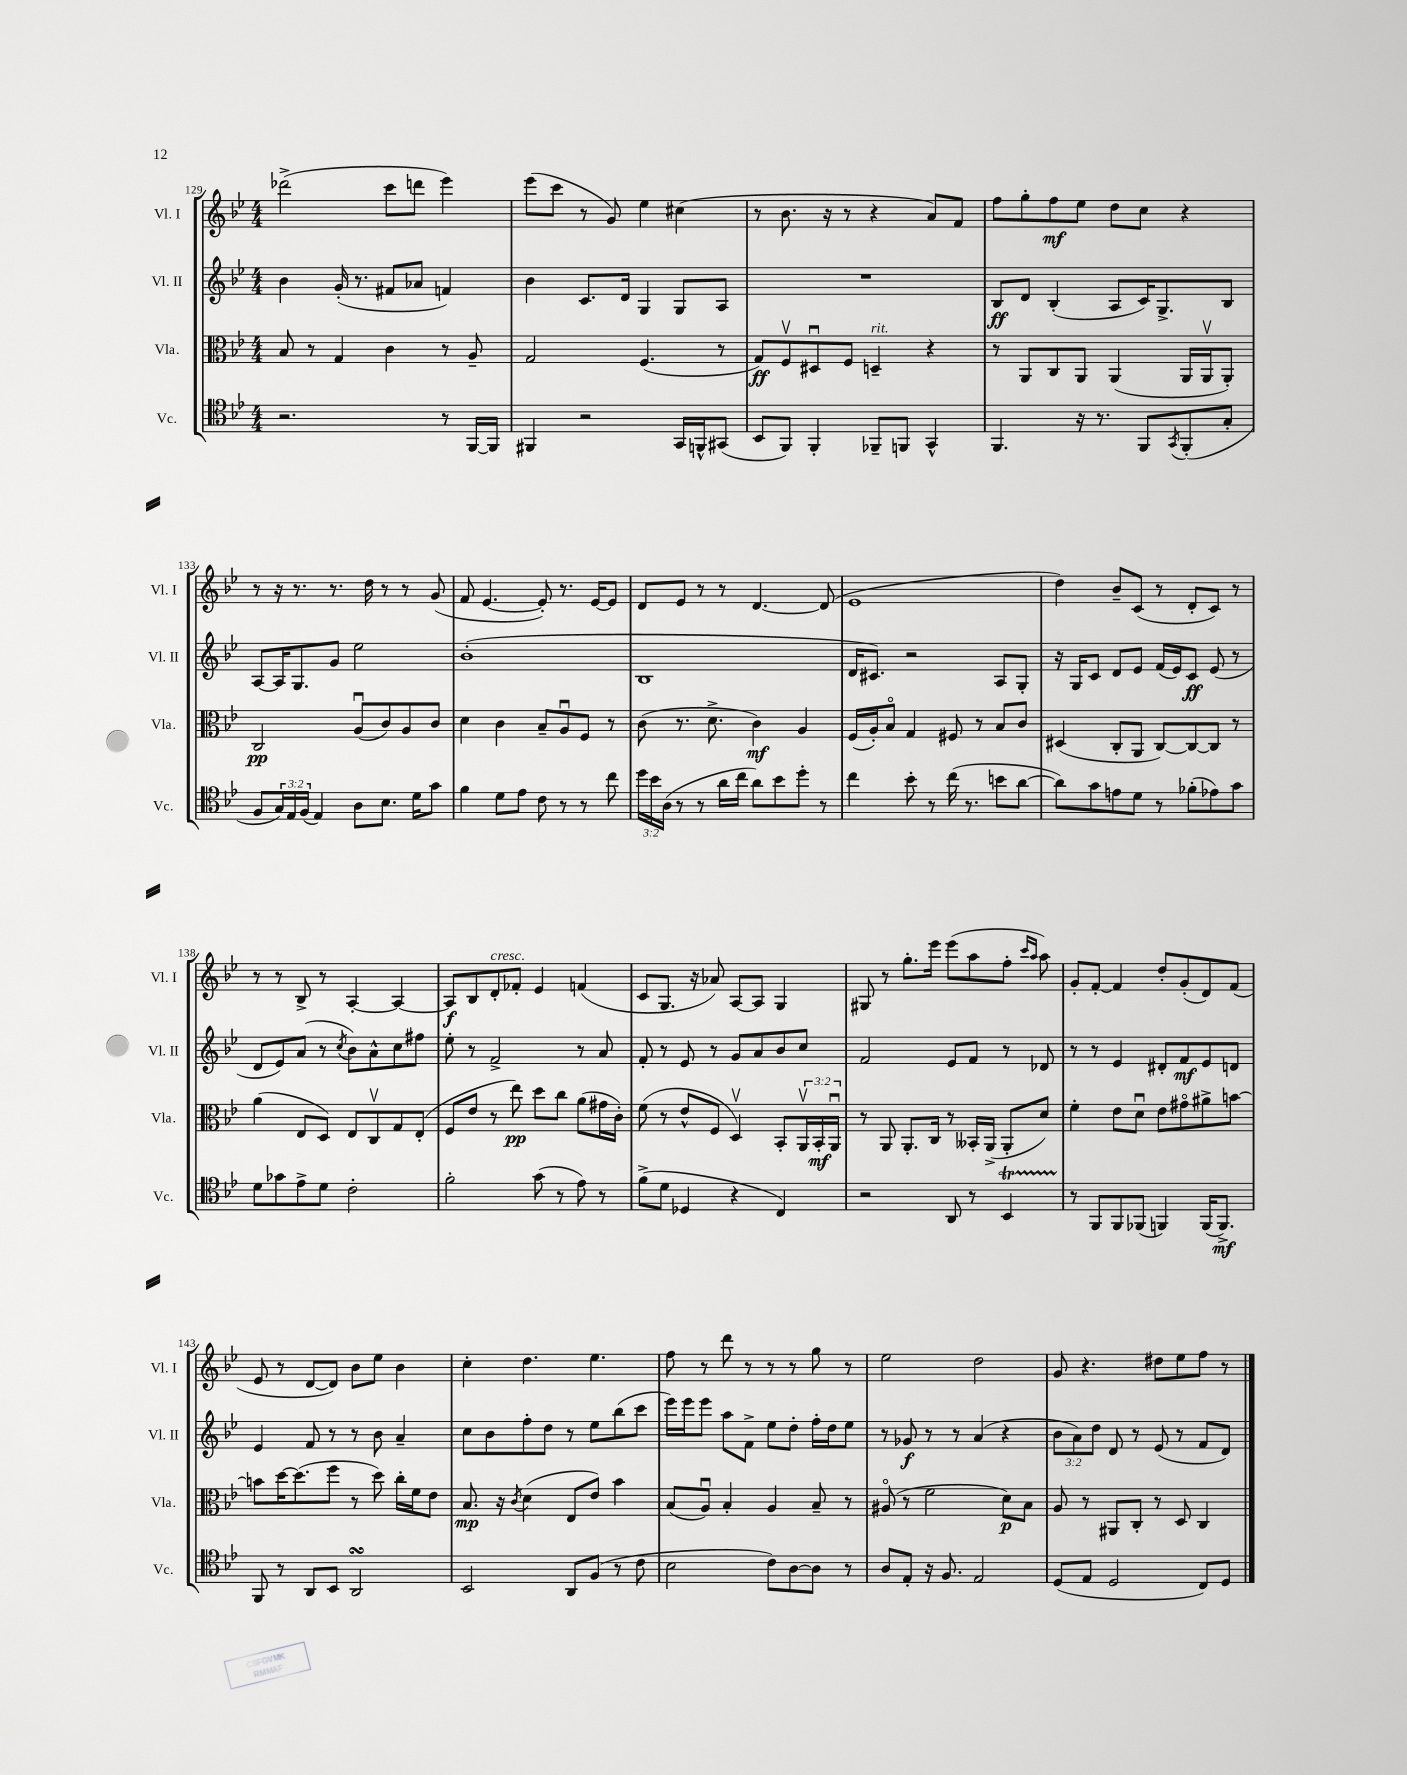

**kern	**dynam	**kern	**dynam	**kern	**dynam	**kern	**dynam
*part4	*part4	*part3	*part3	*part2	*part2	*part1	*part1
*staff4	*staff4	*staff3	*staff3	*staff2	*staff2	*staff1	*staff1
*I"Vc.	*	*I"Vla.	*	*I"Vl. II	*	*I"Vl. I	*
*I'Vc.	*	*I'Vla.	*	*I'Vl. II	*	*I'Vl. I	*
*clefC4	*	*clefC3	*	*clefG2	*	*clefG2	*
*k[b-e-]	*	*k[b-e-]	*	*k[b-e-]	*	*k[b-e-]	*
*M4/4	*	*M4/4	*	*M4/4	*	*M4/4	*
=129	=129	=129	=129	=129	=129	=129	=129
2.r	.	8B-/	.	4b-\	.	(2ddd-X^\	.
.	.	8r	.	.	.	.	.
.	.	4G/	.	(16g'/	.	.	.
.	.	.	.	8.r	.	.	.
.	.	4c\	.	8f#X/L	.	8ccc\L	.
.	.	.	.	8a-X/J	.	8dddn\J	.
8r	.	8r	.	4fn/)	.	4eee-\)	.
[16FF/LL	.	8A~/	.	.	.	.	.
16FF/JJ]	.	.	.	.	.	.	.
=130	=130	=130	=130	=130	=130	=130	=130
4FF#X/	.	2G/	.	4b-\	.	(8eee-\L	.
.	.	.	.	.	.	8ccc\J	.
2r	.	.	.	8.c/L	.	8r	.
.	.	.	.	.	.	8g/)	.
.	.	.	.	16d/Jk	.	.	.
.	.	(4.F/	.	4G/	.	4ee-\	.
16GG/LL	.	.	.	8G/L	.	(4cc#X\	.
16FFn^^/J	.	.	.	.	.	.	.
(8GG#X/J	.	8r	.	8A/J	.	.	.
=131	=131	=131	=131	=131	=131	=131	=131
8BB-/L	.	8G/L)	ff	1r	.	8r	.
8FF/J)	.	8Fv/	.	.	.	8.b-\	.
4FF'/	.	8D#Xu/	.	.	.	.	.
.	.	.	.	.	.	16r	.
.	.	8F/J	.	.	.	8r	.
!	!	!LO:TX:a:i:t=rit.	!	!	!	!	!
8FF-X~/L	.	4Dn~/	.	.	.	4r	.
8FFn/J	.	.	.	.	.	.	.
4GG^^/	.	4r	.	.	.	8a/L)	.
.	.	.	.	.	.	8f/J	.
=132	=132	=132	=132	=132	=132	=132	=132
4.FF/	.	8r	.	8B-/L	ff	8ff\L	.
.	.	8AA/L	.	8d/J	.	8gg'\	.
.	.	8C/	.	(4B-'/	.	8ff\	mf
16r	.	8AA/J	.	.	.	8ee-\J	.
8.r	.	.	.	.	.	.	.
.	.	(4AA/	.	8A/L	.	8dd\L	.
8FF/L	.	.	.	16c/K)	.	8cc\J	.
.	.	.	.	8.G^/	.	.	.
8qGG/	.	.	.	.	.	.	.
(8FF'/	.	16AA/LL	.	.	.	4r	.
.	.	16AAv/J	.	.	.	.	.
8G'/J	.	8AA'/J)	.	8B-/J	.	.	.
!!LO:LB:g=z
=133	=133	=133	=133	=133	=133	=133	=133
8F/L	.	2C/	pp	[8A/L	.	8r	.
24G/L)	.	.	.	16A/K]	.	16r	.
24E-/	.	.	.	.	.	.	.
.	.	.	.	8.G/	.	8.r	.
(24F/JJ	.	.	.	.	.	.	.
4E-/)	.	.	.	.	.	.	.
.	.	.	.	8g/J	.	8.r	.
8A\L	.	(8Au/L	.	2ee-\	.	.	.
.	.	.	.	.	.	16dd\	.
8.B-\J	.	8c/)	.	.	.	8r	.
.	.	8A/	.	.	.	8r	.
16d\KL	.	.	.	.	.	.	.
8g\J	.	8c/J	.	.	.	(8g/	.
=134	=134	=134	=134	=134	=134	=134	=134
4f\	.	4d\	.	(1b-'	.	8f/	.
.	.	.	.	.	.	[4.e-/	.
8d\L	.	4c\	.	.	.	.	.
8e-\J	.	.	.	.	.	.	.
8c\	.	8B-~/L	.	.	.	8e-'/])	.
8r	.	8Au/	.	.	.	8.r	.
8r	.	8F/J	.	.	.	.	.
.	.	.	.	.	.	[16e-/KL	.
8cc\	.	8r	.	.	.	8e-/J]	.
=135	=135	=135	=135	=135	=135	=135	=135
24dd\LL	.	(8c\	.	1B-	.	8d/L	.
24b-\	.	.	.	.	.	.	.
(24A\JJ	.	.	.	.	.	.	.
8r	.	8.r	.	.	.	8e-/J	.
8r	.	.	.	.	.	8r	.
.	.	8.d^\	.	.	.	.	.
16a\LL	.	.	.	.	.	8r	.
16cc\JJ	.	.	.	.	.	.	.
8a\L)	.	4c\)	mf	.	.	[4.d/	.
8b-\	.	.	.	.	.	.	.
8dd'\J	.	4A/	.	.	.	.	.
8r	.	.	.	.	.	(8d/]	.
=136	=136	=136	=136	=136	=136	=136	=136
4cc\	.	(16F/LL	.	16d/KL	.	1e-	.
.	.	16A'/J)	.	8.c#X/J)	.	.	.
.	.	8B-/J	.	.	.	.	.
8b-'\	.	4G/	.	2r	.	.	.
8r	.	.	.	.	.	.	.
(16cc\	.	8F#X/	.	.	.	.	.
8.r	.	.	.	.	.	.	.
.	.	8r	.	.	.	.	.
8bn\L	.	8B-/L	.	8A/L	.	.	.
[8a\J	.	8c/J	.	8G'/J	.	.	.
=137	=137	=137	=137	=137	=137	=137	=137
8a\L])	.	(4D#X/	.	16r	.	4dd\)	.
.	.	.	.	16G/KL	.	.	.
8g\	.	.	.	8c/J	.	.	.
8en\	.	8C'/L	.	8d/L	.	8b-~/L	.
8d\J	.	8AA/J	.	8e-/J	.	(8c/J	.
8r	.	[8C/L)	.	(16f/LL	.	8r	.
.	.	.	.	16e-/J)	.	.	.
(8f-X'\L	.	8C/_	.	8c/J	ff	8d'/L	.
8e-X\)	.	8C/J]	.	(8e-/	.	8c/J)	.
8g\J	.	8r	.	8r	.	8r	.
!!LO:LB:g=z
=138	=138	=138	=138	=138	=138	=138	=138
8d\L	.	(4a\	.	8d/L	.	8r	.
8g-X\	.	.	.	8e-/)	.	8r	.
8e-^\	.	8E-/L	.	(8a/J	.	8B-^/	.
8d\J	.	8D/J)	.	8r	.	8r	.
.	.	.	.	8qcc/	.	.	.
2c'\	.	8E-/L	.	8b-\L)	.	[4A'/	.
.	.	8Cv/	.	8a^^\	.	.	.
.	.	8G/	.	8cc\	.	4A/_	.
.	.	(8E-'/J	.	8ff#X\J	.	.	.
=139	=139	=139	=139	=139	=139	=139	=139
2f'\	.	8F/L	.	8ee-'\	.	8A/L]	f
.	.	8e-/J	.	8r	.	8B-/	.
!	!	!	!	!	!	!LO:TX:a:i:t=cresc.	!
.	.	8r	.	2f^/	.	8d'/	.
.	.	8ee-\)	pp	.	.	8f-X'/J	.
(8g\	.	8dd\L	.	.	.	4e-/	.
8r	.	8cc\J	.	.	.	.	.
8e-\)	.	(8a\L	.	8r	.	(4fn/	.
8r	.	16g#X\L	.	8a/	.	.	.
.	.	16c'\JJ)	.	.	.	.	.
=140	=140	=140	=140	=140	=140	=140	=140
(8f^\L	.	(8f\	.	8f'/	.	8c/L	.
8d\J	.	8r	.	8r	.	8.G/J	.
4D-X/	.	8e-^^/L	.	8e-/	.	.	.
.	.	.	.	.	.	16r	.
.	.	8F/J	.	8r	.	8a-X/)	.
4r	.	4Dv/)	.	8g/L	.	[8A/L	.
.	.	.	.	8a/	.	8A/J]	.
4C/)	.	8BB-'/L	.	8b-/	.	4G/	.
.	.	24AAv/L	.	8cc/J	.	.	.
.	.	24BB-'/	mf	.	.	.	.
.	.	24AAu/JJ	.	.	.	.	.
=141	=141	=141	=141	=141	=141	=141	=141
2r	.	8r	.	2f/	.	8G#X/	.
.	.	8AA/	.	.	.	8r	.
.	.	8.AA'/L	.	.	.	8.gg'\L	.
.	.	16C/Jk	.	.	.	16eee-\Jk	.
8AA/	.	8r	.	8e-/L	.	(8eee-\L	.
8r	.	16BB--X'/LL	.	8f/J	.	8aa\	.
.	.	(16AA^/JJ	.	.	.	.	.
4BB-T/	.	8AA'/L	.	8r	.	8ff'\J	.
.	.	.	.	.	.	16qqccc/LL	.
.	.	.	.	.	.	16qqaa/JJ	.
.	.	8d/J)	.	8d-X/	.	8aa\)	.
=142	=142	=142	=142	=142	=142	=142	=142
8r	.	4f'\	.	8r	.	8g'/L	.
8FF/L	.	.	.	8r	.	[8f'/J	.
8FF/	.	8e-\L	.	4e-/	.	4f/]	.
(8FF-X/J	.	8du\J	.	.	.	.	.
4FFn/)	.	8e-\L	.	8d#X'/L	.	8dd'/L	.
.	.	8g#X\	.	8f/	mf	(8g'/	.
(16FF/KL	.	8a#X^\	.	8e-/	.	8d/)	.
8.FF^/J)	mf	.	.	.	.	.	.
.	.	[8bn\J	.	8dn/J	.	(8f/J	.
!!LO:LB:g=z
=143	=143	=143	=143	=143	=143	=143	=143
8FF/	.	8bn\L]	.	4e-/	.	8e-/	.
8r	.	[16dd\K	.	.	.	8r	.
.	.	(8.dd\]	.	.	.	.	.
8AA/L	.	.	.	8f/	.	[8d/L	.
8BB-/J	.	8ff\J	.	8r	.	8d/J])	.
2AAsSsS/	.	8r	.	8r	.	8b-\L	.
.	.	8dd\)	.	8b-\	.	8ee-\J	.
.	.	16cc'\LL	.	4a~/	.	4b-\	.
.	.	16f\J	.	.	.	.	.
.	.	8e-\J	.	.	.	.	.
=144	=144	=144	=144	=144	=144	=144	=144
2BB-/	.	8.B-/	mp	8cc\L	.	4cc'\	.
.	.	.	.	8b-\	.	.	.
.	.	16r	.	.	.	.	.
.	.	8qc/	.	.	.	.	.
.	.	(4d\	.	8ff'\	.	4.dd\	.
.	.	.	.	8dd\J	.	.	.
8AA/L	.	8E-/L	.	8r	.	.	.
(8F/J	.	8e-/J)	.	8ee-\L	.	4.ee-\	.
8r	.	4b-\	.	(8bb-\	.	.	.
8c\	.	.	.	8ccc\J	.	.	.
=145	=145	=145	=145	=145	=145	=145	=145
2B-\	.	(8B-/L	.	16eee-\LL)	.	8ff\	.
.	.	.	.	16eee-\J	.	.	.
.	.	8Au/J)	.	8eee-\J	.	8r	.
.	.	4B-'/	.	8aa\L	.	8ddd\	.
.	.	.	.	8f^\J	.	8r	.
8c\L)	.	4A/	.	8ee-\L	.	8r	.
[8A\	.	.	.	8dd'\J	.	8r	.
8A\J]	.	8B-~/	.	16ff'\LL	.	8gg\	.
.	.	.	.	16dd\J	.	.	.
8r	.	8r	.	8ee-\J	.	8r	.
=146	=146	=146	=146	=146	=146	=146	=146
8A/L	.	(8A#X/	.	8r	.	2ee-\	.
8E-'/J	.	8r	.	8g-X/	f	.	.
16r	.	2f\	.	8r	.	.	.
8.F/	.	.	.	.	.	.	.
.	.	.	.	8r	.	.	.
2E-/	.	.	.	(4a/	.	2dd\	.
.	.	8d\L)	p	4r	.	.	.
.	.	8B-\J	.	.	.	.	.
=147	=147	=147	=147	=147	=147	=147	=147
(8D/L	.	8A/	.	12b-\L	.	8g/	.
.	.	.	.	12a\)	.	.	.
8E-/J	.	8r	.	.	.	4.r	.
.	.	.	.	12dd\J	.	.	.
2D/	.	8AA#X/L	.	8d/	.	.	.
.	.	8C'/J	.	8r	.	.	.
.	.	8r	.	(8e-/	.	8dd#X\L	.
.	.	8D/	.	8r	.	8ee-\	.
8C/L)	.	4C/	.	8f/L	.	8ff\J	.
8D/J	.	.	.	8d/J)	.	8r	.
==	==	==	==	==	==	==	==
*-	*-	*-	*-	*-	*-	*-	*-
